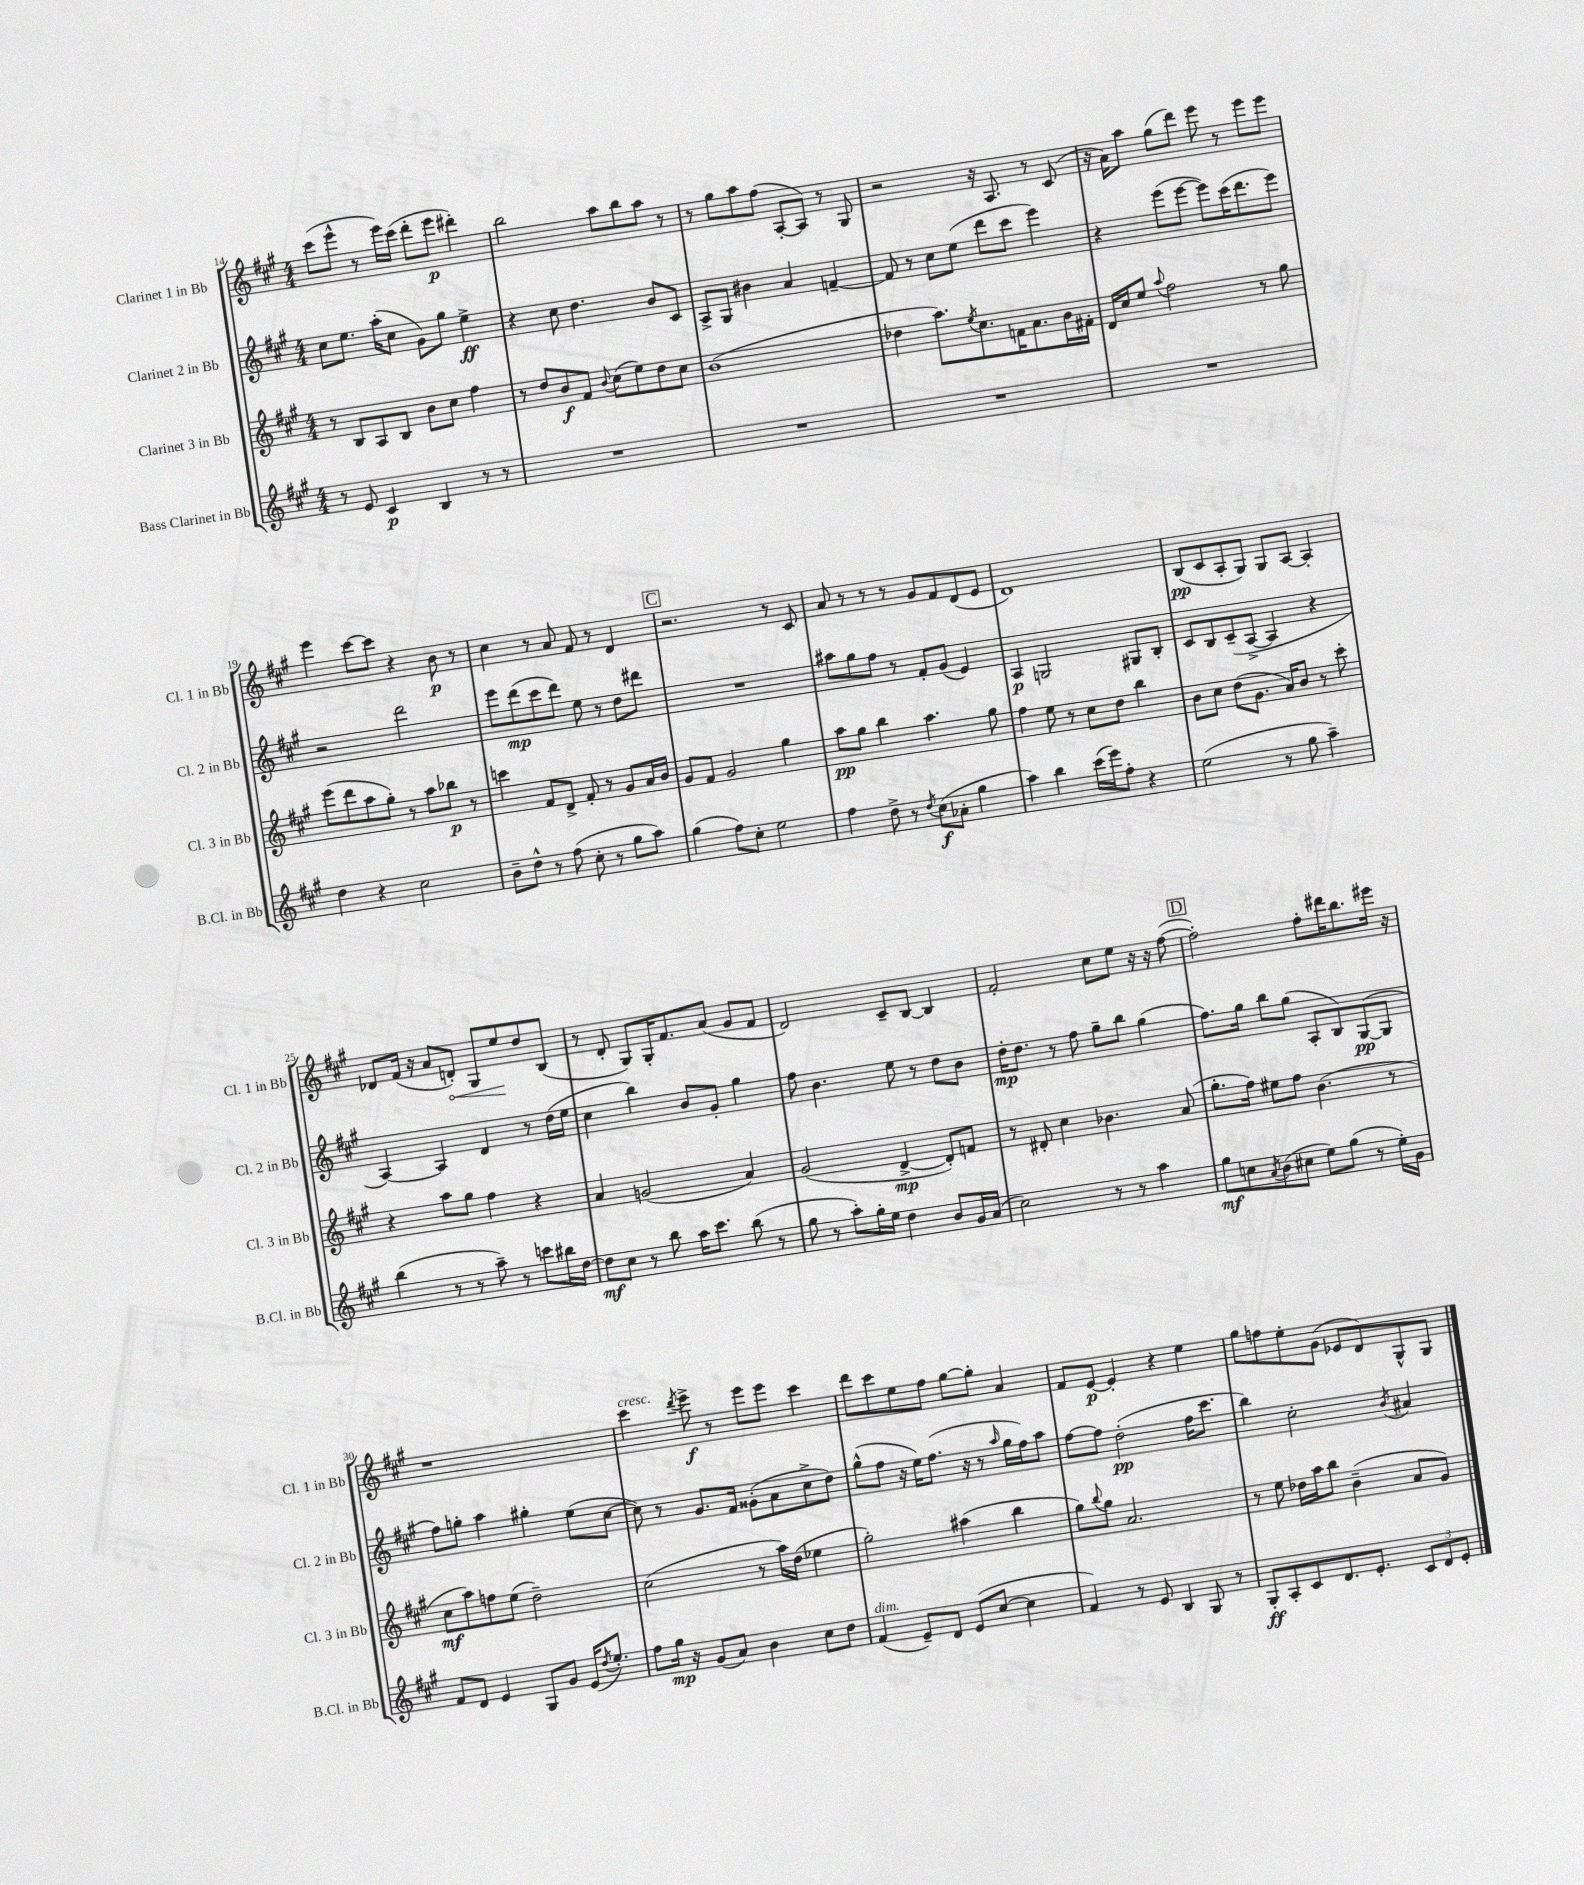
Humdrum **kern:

**kern	**kern	**kern	**kern
*staff4	*staff3	*staff2	*staff1
*clefG2	*clefG2	*clefG2	*clefG2
*k[f#c#g#]	*k[f#c#g#]	*k[f#c#g#]	*k[f#c#g#]
*M4/4	*M4/4	*M4/4	*M4/4
8r	8r	8cc#\L	(8ccc#\L
8e/	8B/L	8.ee\J	8eee^^\J
4c#/	8A/	.	8r
.	.	(16aa'\LK	.
.	8B/J	8cc#\J	16eee\LL)
.	.	.	(16ccc#\JJ
4B/	8b\L	8g#\L)	8ddd'\L
.	8cc#\J	8gg#\J	8eee\J
8r	4ff#\	4ee^\	4ddd#'\)
8r	.	.	.
=	=	=	=
1r	8r	4r	2bb\
.	8dd/L	.	.
.	8b/	8cc#\	.
.	8f#/J	4.dd\	.
.	8qqb/	.	.
.	(8cc#\L	.	8aa\L
.	8ee\)	.	8bb\
.	8dd\	8b/L	8aa\J
.	8cc#\J	8c#/J	8r
=	=	=	=
1r	(1b	8A^/L	8r
.	.	8G#/J	8gg#\L
.	.	4b#\	8aa\
.	.	.	(8ff#\J
.	.	4a/	[8A'/L
.	.	.	8A/]J)
.	.	[4f~/	8r
.	.	.	8G#/
=	=	=	=
1r	4dd-\	8f/]	2r
.	.	8r	.
.	8.aa\L)	8cc#\L	.
.	.	(8ee\J	.
.	8qee/	.	.
.	8.cc#\	.	.
.	.	8ddd\L	16r
.	.	.	8.A/
.	16f\K	8ccc#\J	.
.	8.a\	.	.
.	.	4eee\)	8r
.	16b\L	.	(8c#/
.	16f#'\JJ	.	.
=	=	=	=
1r	16d/LL	4r	16r
.	16cc#/J	.	16a\LK)
.	8ee/J	.	8aa\J
.	8qqaa/	.	.
.	2ff#\	(8eee\L	(8gg#\L
.	.	[8eee\J	8ddd\J)
.	.	8eee\]L)	8eee\
.	.	(16ccc#\K	8r
.	.	8.ddd\	.
.	8r	.	8eee\L
.	8gg#\	8eee\J)	8eee\J
=	=	=	=
4dd\	(8eee\L	2r	4eee\
.	8ddd\	.	.
4r	8aa\	.	[8ccc#\L
.	8gg#'\J)	.	8ccc#\]J
2cc#\	8r	2ddd\	4r
.	8aa\L	.	.
.	8bb-\J	.	8b\
.	8r	.	8r
=	=	=	=
8b~\L	4ccc\	8eee\L	4cc#\
8dd^^\J	.	(8ddd\	.
8r	8f#/L	8ccc#\	8r
(8ff#\	8d^/J	8ddd\J)	8a/
8cc#'\	8f#'/	8ee\	8f#/
8r	8r	8r	8r
8gg#\L	8g#/L	8dd\L	4d/
8aa\J)	16a/L	8ddd#\J	.
.	16b/JJ	.	.
=	=	=	=
(4gg#\	8g#/L	1r	2.r
.	8f#/J	.	.
8ff#\L)	2g#/	.	.
8cc#'\J	.	.	.
2ee\	.	.	.
.	4gg#\	.	8r
.	.	.	8c#/
=	=	=	=
4ff#\	8aa\L	8aa#\L	8a/
.	8gg#\J	8gg#\	8r
8dd^\	4bb\	8ff#\J	8r
8r	.	8r	8r
8qdd/	.	.	.
(8cc#\L	4.aa\	8f#'/L	8g#/L
8a-'\J	.	(8g#/J	8f#/
4gg#\	.	4e/)	(8d/
.	8gg#\	.	8e/J
=	=	=	=
4aa\)	4ff#\	4A/	1d)
4bb\	8ee\	2G/	.
.	8r	.	.
(16ccc#\LL	8cc#\L	.	.
16eee\J)	.	.	.
8ff#'\J	8dd\J	.	.
4r	4bb\	8G#/L	.
.	.	8B'/J	.
=	=	=	=
(2ee\	8b\L	8c#/L	(8B/L
.	8cc#\J	8B/	8c#/
.	(8dd\L	(8c#~/	8A'/
.	8.g#\J	[8A^/J	8G#/J)
8r	.	4A/]	8G#/L
.	16a/LK)	.	.
8gg#\	8b/J	.	[8A/J
4aa~\)	8r	4r	4A'/]
.	8ccc#'\	.	.
=	=	=	=
(4bb\	4r	[4A/)	8d-/L
.	.	.	(16f#/Jk
.	.	.	16r
8r	8aa\L	4A/]	8a/L
8r	8gg#\J	.	8d'/J)
8aa~\)	4ff#\	4d/	8G#/L
8r	.	.	8ee/
8ccc\L	4r	8r	8dd/
16bb#\L	.	(16dd\LL	(8B/J
[16dd\JJ	.	16ee\JJ	.
=	=	=	=
8dd\]L	4a/	4cc#\	8r
8cc#\J	.	.	8d'/
8r	(2g/	4bb\)	8G#/L)
8bb\	.	.	16G#'/K
.	.	.	8.f#/
16aa\LK	.	8b/L	.
8.ccc#\J	.	.	.
.	.	8g#'/J	(8a/J
(8bb\	4a/)	4gg#\	8g#/L
8r	.	.	8f#/J
=	=	=	=
8gg#\	(2g#/	8ff#\	2d/)
8r	.	4.b\	.
8aa'\L)	.	.	.
16gg#'\L	.	.	.
16ee\JJ	.	.	.
4dd\	[4d^/	8ee\	8c#~/L
.	.	8r	[8B/J
8b/L	8d'/]L)	8dd\L	4B/]
16g#/L	8f/J	8b\J	.
(16a/JJ	.	.	.
=	=	=	=
2cc#\)	8r	16dd'\LK	2f#'/
.	.	8.dd\J	.
.	8d#'/	.	.
.	4cc#\	8r	.
.	.	8ff#\	.
8r	4.b-\	8gg#~\L	8cc#\L
8r	.	8bb\J	8ee\J
4aa\	.	(4gg#\	16r
.	.	.	16r
.	(8a/	.	([8ff#\
=	=	=	=
8gg#\L	8.gg#'\L	8.ff#\L)	2ff#'\])
8cc\	.	.	.
.	16ff#\Jk)	16gg#\Jk	.
8qa/	.	.	.
(8b\	8ee#\L	8bb\L	.
8cc#\J	8ff#\J	(8gg#\J	.
8ee\L)	(4.b\	8A'/L	8ff#'\L
(8gg#\J	.	8B/)	16ddd#\K
.	.	.	8.bb\
8r	.	([8G#/	.
16ee'\LL)	8r	8G#/]J	16eee#\Jk
16g#\JJ	.	.	16r
=	=	=	=
8f#/L	8cc#\L	8ff#\L)	1r
8d/J	8aa\)	8gg'\J	.
4e/	8ff\	4aa\	.
.	(8ee\J	.	.
8G#/L	2dd~\)	4gg#'\	.
8g#/J	.	.	.
(16e/LK	.	(8ee\L	.
8qdd/	.	.	.
8.ee'/J)	.	.	.
.	.	[8cc#\J	.
=	=	=	=
8ff#\L	(2cc#\	8cc#\])	4ccc#\
16gg#\Jk	.	8r	.
16r	.	.	.
.	.	.	8qddd/
(8g#/L	.	8.g#/L	8eee^\
8a/J)	.	.	8r
.	.	16f#/Jk	.
4b\	8r	(8g##'\L	8eee\L
.	16aa\LL)	8a\	8eee\J
.	(16dd\JJ	.	.
8cc#\L	4ee-\	8cc#^\	4ccc#\
8dd\J	.	8dd\J)	.
=	=	=	=
(4f#/	2gg#'\)	(8gg#^^\L	8ddd\L
.	.	8ff#\J	8ccc#\
8e~/L)	.	16r	8ee\
.	.	16ee\LK)	.
8d/J	.	(8.ff#\J	8ff#\J
(8e/L	(4aa#\	.	[8gg#\L
.	.	16r	.
[8cc#/J	.	8r	8gg#'\]J
.	.	16qqaa/	.
4cc#\]	4bb\	16gg#\LL	4a/
.	.	16ff#\J)	.
.	.	8aa\J	.
=	=	=	=
4f#/)	8gg#\L)	[8ff#\L	8f#/L
.	8qqbb/	.	.
.	8gg#\J	8ff#\]J	[8e/J
8r	2.a/	(2dd'\	4e'/]
8e/	.	.	.
4B/	.	.	4r
8G#/	.	16ff#\LK	4ee\
.	.	8.ccc#\J	.
8r	.	.	.
=	=	=	=
8G#'/L	8r	4bb\)	8gg#\L
8A'/	8ee\	.	8ff\
8c#/	16dd-\LL	2cc#'\	8ee'\
.	16aa\J	.	.
8.d/	8bb\J	.	(8g#\J
.	(4b~\	.	8e-/L
8.e'/J	.	.	.
.	.	.	8d/)
.	.	8qb/	.
12c#/L	8a/L	4a#/	8G#^^/
12d/	.	.	.
.	8g#/J)	.	8G#/J
12e'/J	.	.	.
==	==	==	==
*-	*-	*-	*-
